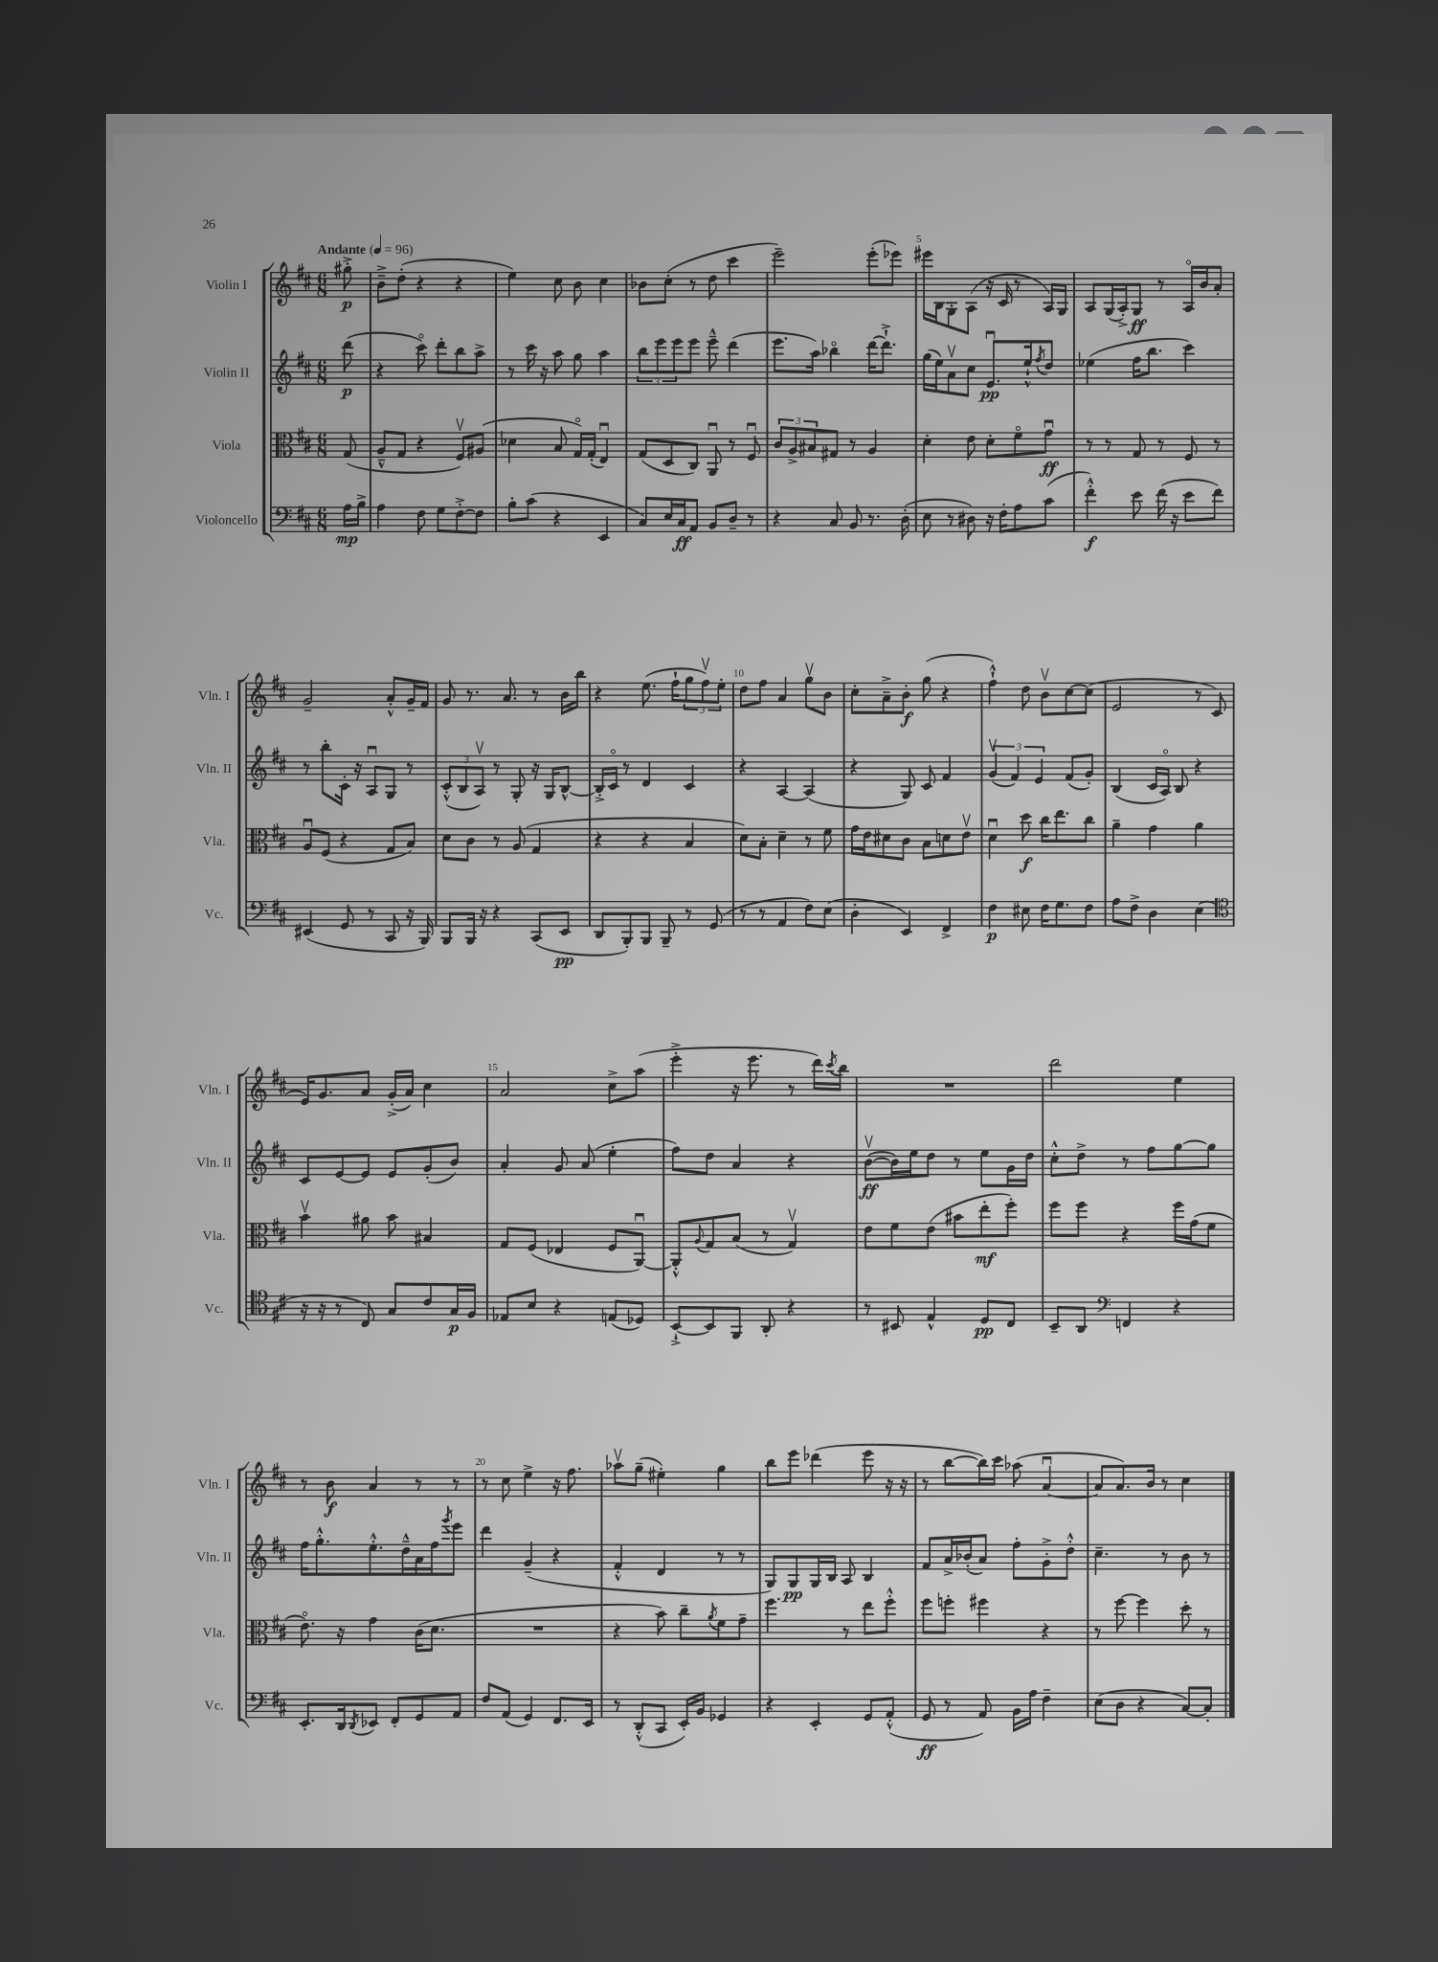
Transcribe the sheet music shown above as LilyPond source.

<<
\new StaffGroup <<
\new Staff = "s0" \with { instrumentName = "Violin I" shortInstrumentName = "Vln. I" } {
    \clef treble \key d \major \numericTimeSignature \time 6/8 \partial 8 \tempo "Andante" 4 = 96
    gis''8-.->\p |
    b'8---> d''8-.( r4 r4 |
    e''4) cis''8 b'8 cis''4 |
    bes'8 cis''8-.( r8 d''8 cis'''4 |
    e'''2--) e'''8-.( ees'''8) |
    eis'''16 b16 g8-. a8( r16 cis'16 r8 a16) g16 |
    a8 g16( a16-.->) g8\ff r8 a16\flageolet b'16 a'8-. |
    g'2-- a'8-.-^ g'16-- fis'16 |
    g'8 r8. a'8. r8 b'16 b''16 |
    r4 e''8.( fis''16-! \tuplet 3/2 { g''8 fis''8\upbow) e''8-. } |
    d''8 fis''8 a'4 g''8\upbow b'8 |
    cis''8-. a'8---> b'8-.\f g''8( r4 |
    fis''4-!-^) d''8 b'8\upbow cis''8~ cis''8( |
    e'2 r8 cis'8 |
    e'16) g'8. a'8 g'16-.->( a'16) cis''4 |
    a'2 cis''8-> a''8( |
    e'''4-.-> r16 e'''8. r8 d'''16) \acciaccatura { cis'''8 } b''16 |
    R2. |
    d'''2 e''4 |
    r8 b'8\f a'4 r8 r8 |
    r8 cis''8 e''4-> r16 fis''8. |
    aes''8\upbow g''8--( eis''4-.) g''4 |
    b''8 e'''8 des'''4( e'''8 r16 r16 |
    r8 b''8~ b''16) cis'''16 aes''8( a'4~\downbow |
    a'8 a'8.) b'16 r8 cis''4 \bar "|." |
}
\new Staff = "s1" \with { instrumentName = "Violin II" shortInstrumentName = "Vln. II" } {
    \clef treble \key d \major \numericTimeSignature \time 6/8 \partial 8
    d'''8\p( |
    r4 cis'''8\flageolet) d'''8-. b''8 a''8-> |
    r8 cis'''16 r16 a''8 g''8 a''4 |
    \tuplet 3/2 { b''8 e'''8 e'''8 } e'''8 e'''8---^ d'''4( |
    e'''8. a''16) bes''4\flageolet d'''16~ d'''8.-!-> |
    g''16( e''16) a'8\upbow cis''8 e'8.\downbow\pp e''16-!-^ \acciaccatura { fis''8 } d''8 |
    ees''4( fis''16 b''8. cis'''4) |
    r8 b''8-. cis'16-. r16 a8\downbow g8 r8 |
    \tuplet 3/2 { cis'8-.-^( b8 a8\upbow) } r8 g8-. r16 g16 b8~-^ |
    b16-.-> cis'16\flageolet r8 d'4 cis'4 |
    r4 a4~ a4( |
    r4 g8) cis'8 fis'4 |
    \tuplet 3/2 { g'4\upbow( fis'4) e'4 } fis'8( g'8-.) |
    b4( cis'16 a16\flageolet) b8 r4 |
    cis'8 e'8~ e'8 e'8 g'8-.( b'8) |
    a'4-. g'8 a'8( e''4-. |
    fis''8) d''8 a'4 r4 |
    b'8~\upbow\ff( b'16) e''16 d''8 r8 e''8 g'16 d''16 |
    cis''8-.-^ d''8-> r8 fis''8 g''8~ g''8 |
    fis''16 g''8.-.-^ e''8.-.-^ d''16---^ a'16 fis''16 \acciaccatura { g'''8 } e'''8 |
    d'''4 g'4--( r4 |
    fis'4-.-^ d'4 r8 r8 |
    g8) g8\pp g16 b16 a8 b4 |
    fis'8 a'16-> bes'16-.( a'8) fis''8-. g'8-.-> d''8-.-^ |
    cis''4.-- r8 b'8 r8 \bar "|." |
}
\new Staff = "s2" \with { instrumentName = "Viola" shortInstrumentName = "Vla." } {
    \clef alto \key d \major \numericTimeSignature \time 6/8 \partial 8
    g8( |
    a8---^ g8 r4 fis8\upbow) ais8( |
    des'4 b8 g16\flageolet) g16-.( e4\downbow) |
    g8( d8 cis8) a,8\downbow r8 fis8\downbow |
    \tuplet 3/2 { cis'8 a8-> bis8 } gis8 r8 a4 |
    d'4-. e'8 d'8-. fis'8\flageolet g'8\downbow\ff |
    r8 r8 g8 r8 fis8 r8 |
    a8\downbow fis8( r4 g8 b8) |
    d'8 cis'8 r8 a8( g4 |
    r4 r4 b4 |
    d'8) b8-. d'4-- r8 fis'8 |
    g'16 e'16 dis'8 cis'8 b8 d'8 e'8\upbow |
    d'4\downbow d''8\f cis''16 e''8. cis''8 |
    a'4-- g'4 a'4 |
    b'4\upbow ais'8 b'8 bis4 |
    g8 fis8( ees4 fis8 a,8~\downbow) |
    a,8-.-^ \appoggiatura { a8 } g8 b8( r8 g4\upbow) |
    e'8 fis'8 e'8( bis'8 e''8-.\mf fis''8-.) |
    fis''8 fis''8 r4 fis''16 g'16( fis'8 |
    e'8.\flageolet) r16 g'4 cis'16( d'8. |
    R2. |
    r4 b'8) cis''8-- \acciaccatura { a'8 } fis'8 g'8-- |
    fis''4. r8 e''8 fis''8-.-^ |
    fis''8 f''8-. fis''4 r4 |
    r8 fis''8~ fis''4 d''8-. r8 \bar "|." |
}
\new Staff = "s3" \with { instrumentName = "Violoncello" shortInstrumentName = "Vc." } {
    \clef bass \key d \major \numericTimeSignature \time 6/8 \partial 8
    a16\mp b16-> |
    a4 fis8 g8 fis8~-.-> fis8 |
    b8-. cis'8( r4 e,4 |
    cis8) e16 cis16\ff a,8 b,8 d8-- r8 |
    r4 cis8 b,8 r8. d16-.( |
    e8 r8 dis8) r16 fis16-. a8 cis'8( |
    fis'4-.-^\f) e'8 fis'16( r16 e'8 fis'8) |
    eis,4( g,8 r8 cis,8 r16 b,,16) |
    b,,8 b,,16 r16 r4 cis,8( e,8\pp |
    d,8 b,,8-.) b,,8 b,,8-- r8 g,8( |
    r8 r8 a,4 fis8) e8( |
    d4-. e,4) fis,4-> |
    fis4\p eis8 fis16 g8. fis8 |
    a8 fis8-> d4 e4( |
    \clef tenor r16 r16 r8 cis8) g8 cis'8 g16\p fis16 |
    ees8 b8 r4 e8( des8) |
    b,8~-!-> b,8 fis,8 a,8-. r4 |
    r8 bis,8 e4-^ d8\pp cis8 |
    b,8-- a,8 \clef bass f,4 r4 |
    e,8.-. d,16 \acciaccatura { d,8 } ees,8 fis,8-. g,8 a,8 |
    fis8 a,8( g,4) fis,8. e,16 |
    r8 d,8-.-^( cis,8 e,16-.) b,16 ges,4 |
    r4 e,4-. g,8 a,8-.-^( |
    g,8\ff r8 a,8) b,16 a16 fis4-- |
    e8( d8 r4 cis8~) cis8-. \bar "|." |
}
>>
>>
\layout { \context { \Score \override BarNumber.break-visibility = ##(#f #t #t) barNumberVisibility = #(every-nth-bar-number-visible 5) } }
